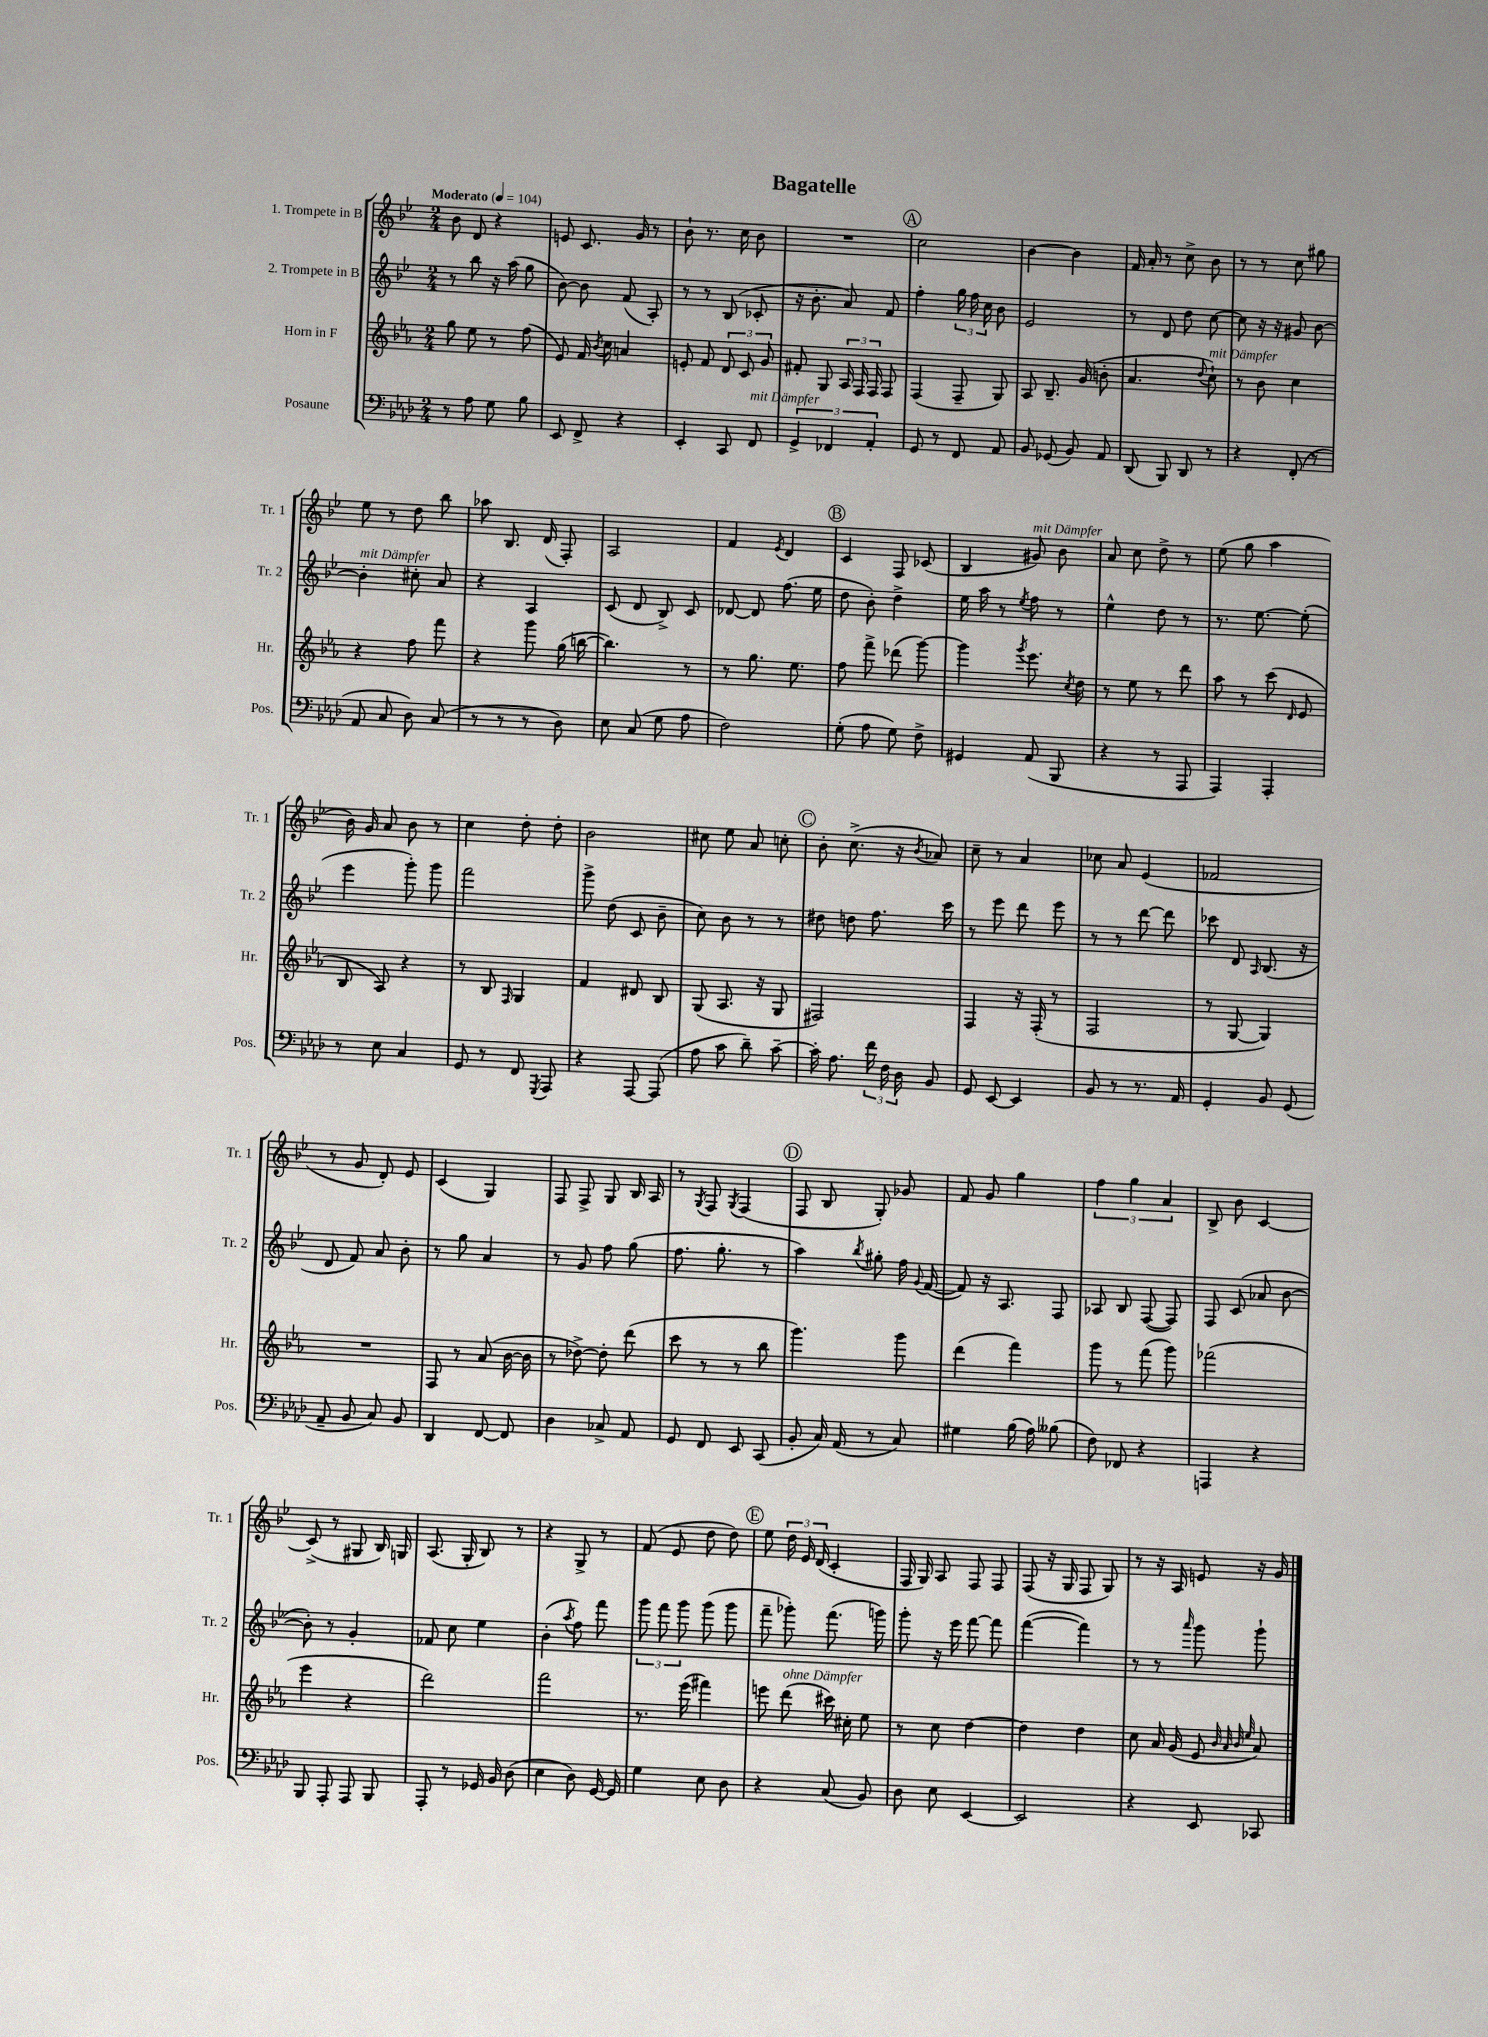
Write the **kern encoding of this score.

**kern	**kern	**kern	**kern
*staff4	*staff3	*staff2	*staff1
*clefF4	*clefG2	*clefG2	*clefG2
*k[b-e-a-d-]	*k[b-e-a-]	*k[b-e-]	*k[b-e-]
*M2/4	*M2/4	*M2/4	*M2/4
*MM104	*MM104	*MM104	*MM104
8r	8gg	8r	8b-
8A-	8ee-	8bb-	8d
8G	8r	16r	4r
.	.	(16aa	.
8B-	(8ff	8gg	.
=	=	=	=
8EE-	8e-)	[8b-)	8e
8FF^	16f	8b-]	8.c
.	8qb-	.	.
.	16cc	.	.
4r	4a	(8f	.
.	.	.	16g
.	.	8A')	8r
=	=	=	=
4EE-'	8e'	8r	8b-`
.	8f	8r	8.r
8CC	12d	(8B-	.
.	.	.	16cc
.	12c	.	.
8FF	.	8c-'	8b-
.	12g	.	.
=	=	=	=
6GG^	8f#'	16r	2r
.	.	8.b-'	.
.	8G	.	.
6FF-	.	.	.
.	24A-	8a)	.
.	24F	.	.
6AA-'	24F	.	.
.	8F	8f	.
=	=	=	=
8GG	(4F	4ff'	2cc
8r	.	.	.
8FF	8F~	24gg	.
.	.	24ff	.
.	.	24cc	.
8AA-	8G)	8b-	.
=	=	=	=
8BB-	8A-	2e-	[4b-
(8GG-	8.B-~	.	.
8BB-)	.	.	4b-]
.	(16g	.	.
8AA-	8b'	.	.
=	=	=	=
(8DD-	4.a-	8r	16f
.	.	.	16a'
8BBB-)	.	8d	8r
8DD-	.	8dd	8cc^
.	8qqdd	.	.
8r	8cc`)	[8cc	8b-
=	=	=	=
4r	8r	8cc]	8r
.	8b-	16r	8r
.	.	16r	.
(8FF'	4cc	8g#	8cc
8r	.	[8b-	8gg#
=	=	=	=
8AA-	4r	4b-']	8ee-
8C	.	.	8r
8D-)	8ff	8cc#'	8dd
(8C	8fff	8a	8bb-
=	=	=	=
8r	4r	4r	8aa-
8r	.	.	8.B-
8r	8ggg	4A	.
.	.	.	(16d
8D-)	(16gg	.	8F')
.	[16bb	.	.
=	=	=	=
8E-	4.bb])	(8c	2A
(8C	.	8d	.
8G	.	8B-^)	.
8A-	8r	8c	.
=	=	=	=
2F)	8r	[8d-	4f
.	8.gg	8d-]	.
.	.	.	8qe-
.	.	(8.ff	4d
.	8.ee-	.	.
.	.	16ee-	.
=	=	=	=
(8G'	8ff	8dd	4c
8A-	8fff^	8b-')	.
8G)	(8ddd-	4dd^	8F
8F^	[8ggg)	.	(8c-
=	=	=	=
4GG#	4ggg]	16ee-	4B-
.	.	16aa	.
.	.	8r	.
.	8qggg	8qee-	.
(8AA-	8.eee-	8ff	8g#)
8BBB-	.	8r	8b-
.	8qcc	.	.
.	16dd	.	.
=	=	=	=
4r	8r	4ee-^^	8a
.	8ee-	.	8cc
8r	8r	8dd	8dd^
8AAA-	8ddd	8r	8r
=	=	=	=
4AAA-)	8aa-	8.r	(8ee-
.	8r	.	8gg
.	.	[8.ee-	.
4AAA-'	(8ccc	.	4aa
.	16qqd	.	.
.	8e-	(8ee-']	.
=	=	=	=
8r	8B-	4eee-	16b-)
.	.	.	16g
8E-	8A-)	.	8a
4C	4r	8ggg')	8b-
.	.	8ggg	8r
=	=	=	=
8GG	8r	2fff	4cc
8r	8B-	.	.
.	16qqF	.	.
8FF	4G	.	8dd'
8qGGG	.	.	.
8AAA-	.	.	8dd'
=	=	=	=
4r	4f	8ggg^	2b-
.	.	(8dd	.
[8AAA-	8d#	8c	.
(8AAA-]	8B-	8b-~	.
=	=	=	=
8A-	(8G	8cc)	8cc#
8c	8.A-	8b-	8ee-
8d-~)	.	8r	8a
.	16r	.	.
[8c~	8G	8r	8cc'
=	=	=	=
16c']	2F#)	8dd#	8b-'
8.A-	.	.	.
.	.	8dd	(8.cc^
24f	.	8.ff	.
24F	.	.	.
.	.	.	16r
24D-	.	.	.
.	.	.	8qb-
8BB-	.	.	8a-)
.	.	16ccc	.
=	=	=	=
8GG	4F	8r	8cc~
[8EE-	.	8eee-	8r
4EE-]	16r	8ddd	4a
.	(16F'	.	.
.	8r	8eee-	.
=	=	=	=
8BB-	2F	8r	8cc-
8r	.	8r	8a
8.r	.	[8ddd	(4e-
.	.	8ddd]	.
16AA-	.	.	.
=	=	=	=
4GG'	8r	8ccc-	2f-
.	[8G	8d	.
.	.	16qqA	.
8BB-	4G])	(8.B-	.
(8GG	.	.	.
.	.	16r	.
=	=	=	=
8AA-~	2r	8d	8r
8BB-	.	8f)	8g
8C)	.	8a	8d')
8BB-	.	8b-'	8e-
=	=	=	=
4DD-	8F	8r	(4c
.	8r	8gg	.
[8FF	(8a-	4a	4G)
8FF]	[16b-	.	.
.	16b-]	.	.
=	=	=	=
4D-	8r	8r	8F
.	[8dd-^)	8g	8F^
8C-^	8dd-']	8ff	8G
8AA-	(8ddd	(8gg	16B-
.	.	.	16A
=	=	=	=
8GG	8ccc	8.ff	8r
.	.	.	8qG
8FF	8r	.	8F
.	.	8.gg'	.
.	.	.	8qG
8EE-	8r	.	(4F
(8CC	8bb-	8r	.
=	=	=	=
8BB-'	4.ggg)	4aa)	8F
16C)	.	.	8B-
(16AA-	.	.	.
.	.	8qbb-	.
8r	.	8gg#'	8G')
8C)	8ggg	16ff	8g-
.	.	8qqg	.
.	.	([16f	.
=	=	=	=
4G#	(4ddd	8f])	8f
.	.	16r	8g
.	.	8.A	.
(16B-	4fff)	.	4gg
16A-)	.	.	.
(8B--	.	8F	.
=	=	=	=
8F)	8ggg	8A-	6ff
8FF-	8r	8B-	.
.	.	.	6gg
4r	(8fff	([8F	.
.	.	.	6a
.	8ggg)	8F])	.
=	=	=	=
4AAA	(2fff-	8F	8B-^
.	.	(8c	8b-
4r	.	8a-	[4c
.	.	[8b-	.
=	=	=	=
8BBB-	4eee-	8b-'])	(8c^]
8AAA-'	.	8r	8r
8AAA-	4r	4g'	8G#
8BBB-	.	.	16B-)
.	.	.	16G
=	=	=	=
8AAA-'	2ddd)	8f-	(8.A
8r	.	8cc	.
.	.	.	16G'
16GG-	.	4ee-	8B-)
16BB-	.	.	.
(8D-	.	.	8r
=	=	=	=
4E-	2fff	(4b-'	4r
.	.	8qaa	.
8D-)	.	8ff)	8G^
[16GG	.	8fff	8r
16GG]	.	.	.
=	=	=	=
4G	8.r	12ggg	(8f
.	.	12fff	.
.	.	.	8e-
.	.	12ggg	.
.	(16eee-	.	.
8E-	4fff#)	(8ggg	8dd
8D-	.	8ggg	8dd)
=	=	=	=
4r	8eee	8fff~	8ee-
.	(8ddd	8ggg-')	24dd
.	.	.	24e-
.	.	.	(24d
(8C	16ccc#)	(8.fff	4c'
.	16cc#'	.	.
8BB-)	8ee-	.	.
.	.	16ggg)	.
=	=	=	=
8D-	8r	8ggg'	16F
.	.	.	16G)
8E-	8cc	16r	8A
.	.	16eee-	.
[4EE-	[4dd	[8fff	8F
.	.	8fff]	8F
=	=	=	=
2EE-]	4dd]	([4fff	(8F
.	.	.	16r
.	.	.	16G
.	4dd	4fff])	8F
.	.	.	8G)
=	=	=	=
4r	8cc	8r	8r
.	16a-	8r	16r
.	(16g	.	16A
.	.	16qqaaa	.
8EE-	8e-	8ggg	8e
.	32qqb-	.	.
.	32qqa-	.	.
.	32qqb-	.	.
.	32qqee-	.	.
8CC-	8a-)	8ggg`	16r
.	.	.	16g
==	==	==	==
*-	*-	*-	*-
